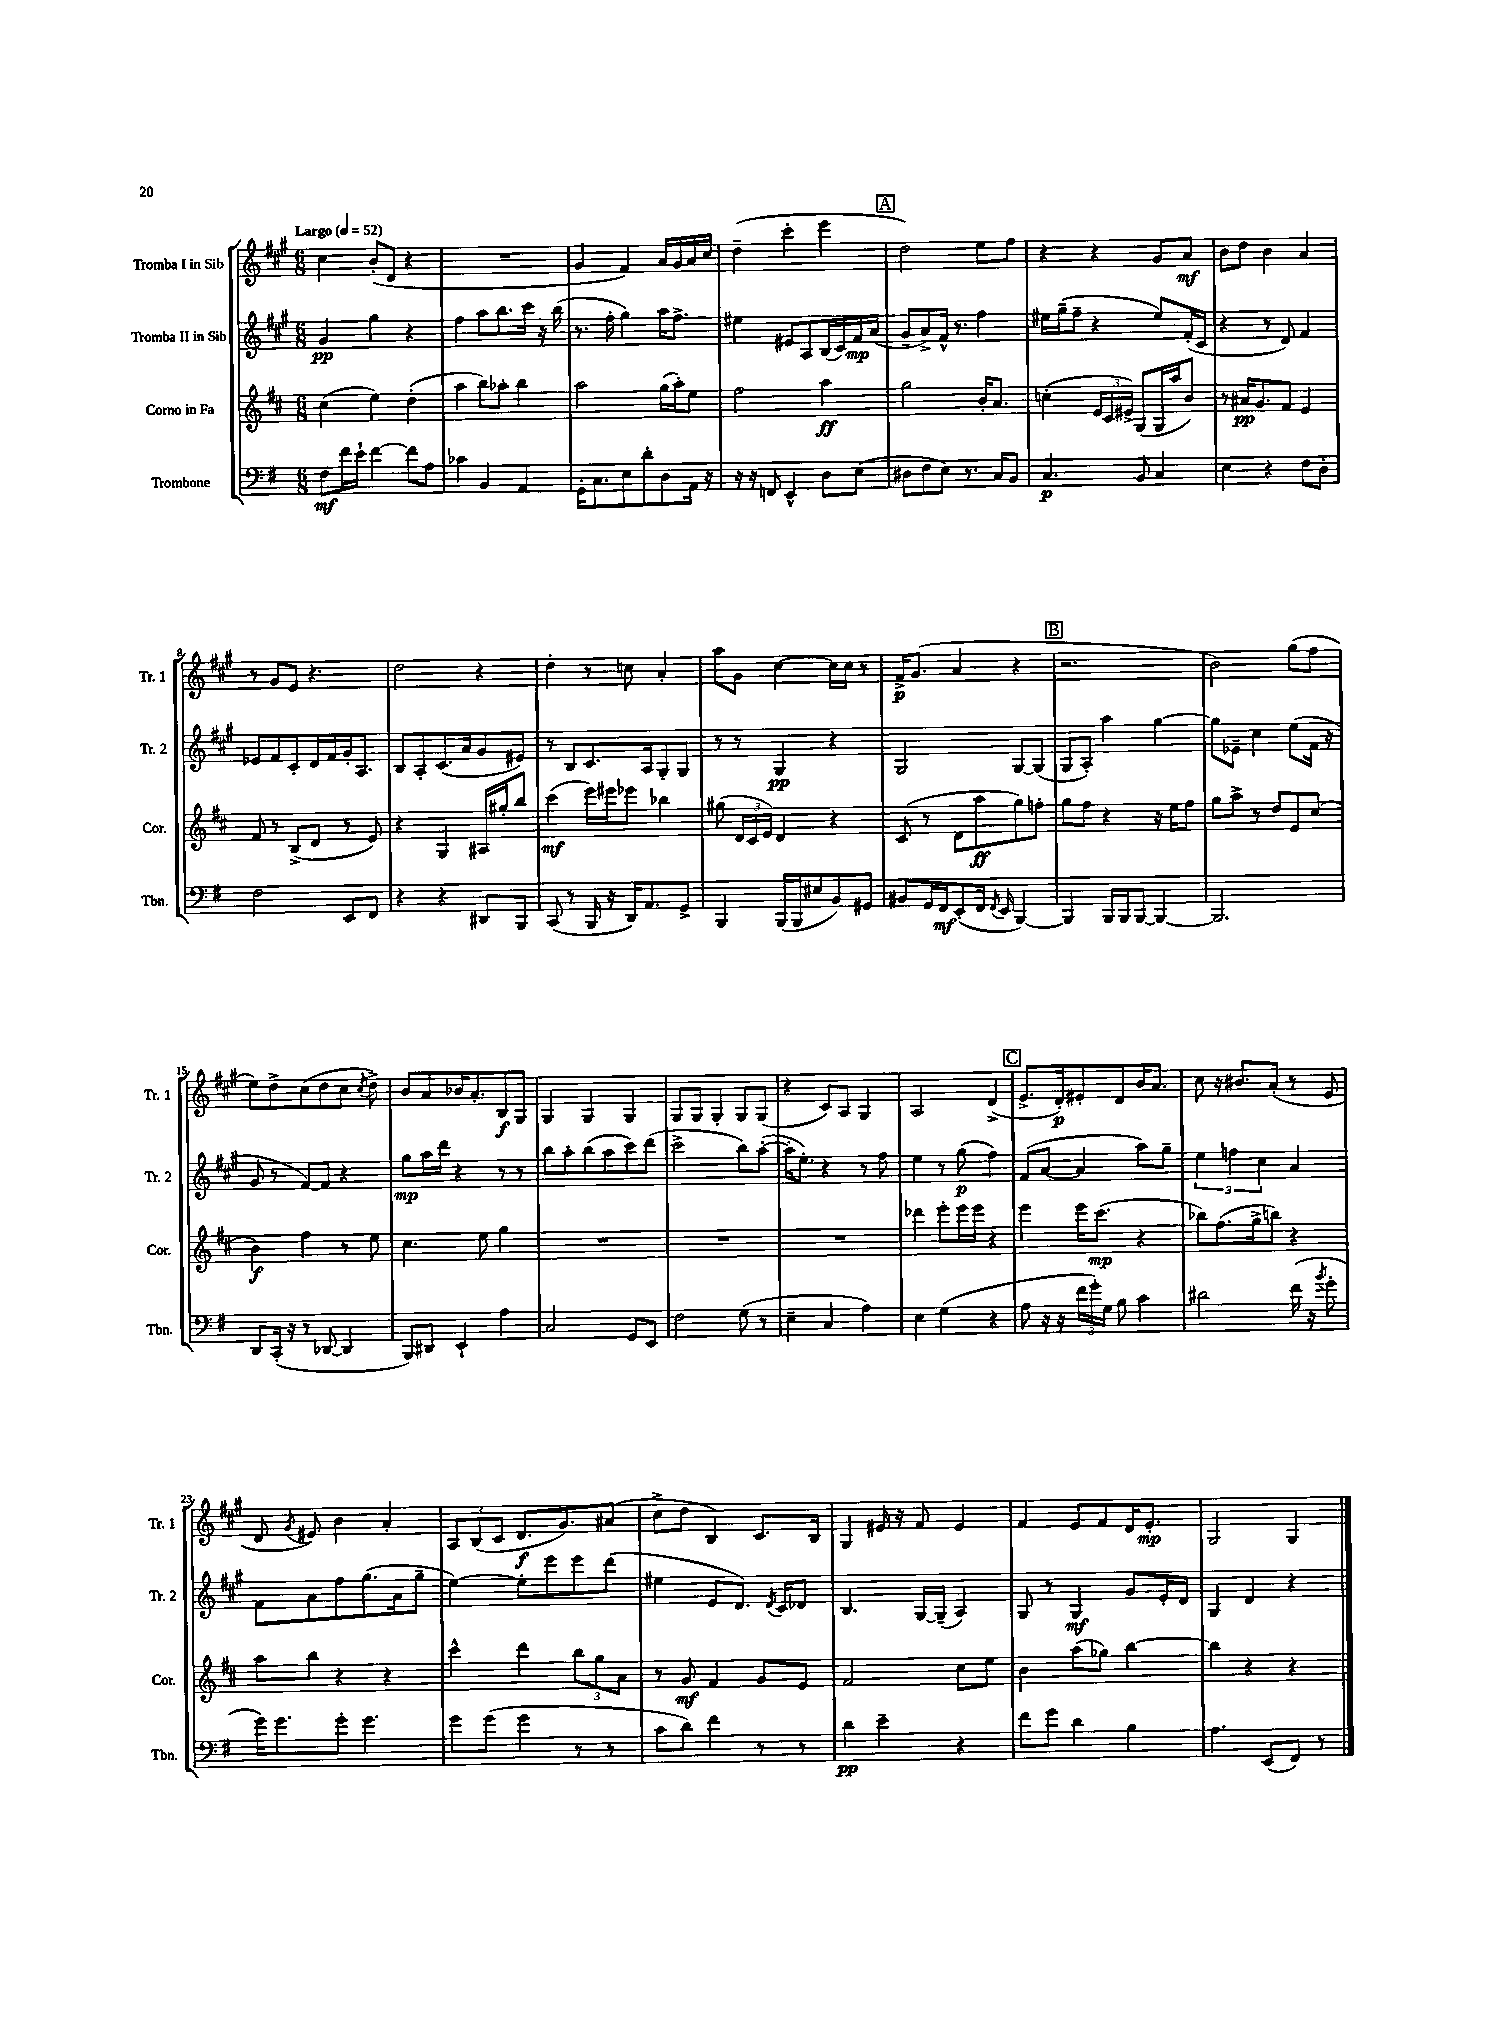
<<
\new StaffGroup <<
\new Staff = "s0" \with { instrumentName = "Tromba I in Sib" shortInstrumentName = "Tr. 1" } {
    \clef treble \key a \major \numericTimeSignature \time 6/8 \tempo "Largo" 4 = 52
    \autoBeamOff cis''4 b'8[-.( d'8] r4 |
    R2. |
    gis'4 fis'4) a'16[ gis'16 a'16 cis''16] |
    d''4--( cis'''4-. e'''4 |
    \mark \markup { \box "A" } d''2) e''8[ fis''8] |
    r4 r4 gis'8[ a'8]\mf |
    b'8[ d''8] b'4 a'4 |
    r8 gis'8[ e'8] r4. |
    d''2 r4 |
    d''4-. r8 c''8 a'4-. |
    a''8[ gis'8] cis''4~ cis''16[ cis''16] r8 |
    fis'16[->\p gis'8.]( a'4 r4 |
    \mark \markup { \box "B" } r2. |
    b'2) gis''8[( fis''8] |
    e''8[) d''8-> cis''8( d''8 cis''8] \acciaccatura { cis''8 } d''8->) |
    b'8[ a'8 bes'16 a'8.-. b8\f gis8] |
    gis4 gis4 gis4 |
    gis8[ gis8] gis4-. gis8[ gis8]( |
    r4 cis'8[) a8] gis4 |
    a2 d'4->( |
    \mark \markup { \box "C" } e'8.[-> d'16-.\p) eis'8-. d'8 b'16 a'8.] |
    cis''8 r16 bis'8.[ a'8]-.( r8 e'8 |
    d'8 \acciaccatura { gis'8 } eis'8) b'4 a'4-. |
    \tuplet 3/2 { a8[ b8( cis'8] } d'8.[\f gis'8.) ais'8]( |
    cis''8[-> d''8] b4) cis'8.[ b16] |
    gis4 eis'16 r16 fis'8 eis'4 |
    fis'4 e'8[ fis'8 d'16 e'8.]-.\mp |
    gis2 gis4 \bar "|." |
}
\new Staff = "s1" \with { instrumentName = "Tromba II in Sib" shortInstrumentName = "Tr. 2" } {
    \clef treble \key a \major \numericTimeSignature \time 6/8
    \autoBeamOff gis'4\pp gis''4 r4 |
    fis''4 a''8[ b''8. cis'''16] r16 b''16( |
    r8. fis''16-. gis''4) a''16[ fis''8.]-> |
    eis''4 eis'8[ a8 b16( cis'16) fis'16\mp a'16]( |
    \mark \markup { \box "A" } gis'8[-- a'8->) fis'16]-^ r8. fis''4 |
    eis''16[ gis''16--( fis''8]-- r4 eis''8[) fis'16-.( cis'16] |
    r4 r8 d'8) fis'4 |
    ees'8[ fis'8 cis'8-. d'16 fis'16 gis'16-. a8.] |
    b8[ a8-. cis'8.( a'16 gis'8 eis'8]) |
    r8 b8[ cis'8. a16 gis8-. gis8] |
    r8 r8 gis4\pp r4 |
    gis2 gis8[~ gis8]( |
    \mark \markup { \box "B" } gis8[ a8]-.) a''4 gis''4~ |
    gis''8[ ees'8]-- cis''4 e''8[( fis'16] r16 |
    gis'8 r8 fis'8[~) fis'8] r4 |
    gis''8[\mp a''16 d'''16] r4 r8 r8 |
    b''8[ a''8-. b''8( a''8 cis'''8) d'''8]( |
    cis'''2-> b''8[) a''8]~-.( |
    a''16[-. e''8.]-.) r4 r8 fis''8 |
    e''4 r8 gis''8\p( fis''4) |
    \mark \markup { \box "C" } fis'8[( a'8]~ a'4 a''8[) gis''8]-- |
    \tuplet 3/2 { e''4 f''4 cis''4 } a'4 |
    fis'8[ a'8 fis''8 gis''8.( a'16 gis''8]-- |
    e''4~) e''8[-. e'''8 e'''8 d'''8]( |
    eis''4 e'8[ d'8.]) \acciaccatura { d'8 } cis'16[ des'8] |
    b4. gis16[~ gis16]--( a4) |
    gis8 r8 gis4\mf gis'8[ e'16-. d'16] |
    gis4 d'4 r4 \bar "|." |
}
\new Staff = "s2" \with { instrumentName = "Corno in Fa" shortInstrumentName = "Cor." } {
    \clef treble \key d \major \numericTimeSignature \time 6/8
    \autoBeamOff cis''4( e''4) d''4-.( |
    a''4 b''8[) aes''8]-. b''4 |
    a''2 g''16[( a''16-.) e''8] |
    fis''2 a''4\ff |
    \mark \markup { \box "A" } g''2 b'16[-. a'8.] |
    c''4-.( \tuplet 3/2 { e'16[ cis'16 eis'16]->) } g8[( g16 a''16 b'8]) |
    r8 ais'16[\pp g'8. fis'8] e'4 |
    fis'8 r8 b8[->( d'8] r8 e'8) |
    r4 g4 ais16[ gis''16-. b''8] |
    cis'''4\mf( e'''16[) eis'''16 ees'''8] bes''4 |
    gis''8( \tuplet 3/2 { d'16[ cis'16 e'16]) } d'4 r4 |
    cis'8( r8 d'8[ a''8\ff g''8) f''8]-. |
    \mark \markup { \box "B" } g''8[ fis''8] r4 r16 e''16[ fis''8] |
    g''8[ a''8]-> r8 d''8[ e'8 cis''8]( |
    b'4\f) fis''4 r8 e''8 |
    cis''4. e''8 g''4 |
    R2. |
    R2. |
    R2. |
    des'''4 e'''8[-. e'''16 e'''16] r4 |
    \mark \markup { \box "C" } e'''4 e'''16[ cis'''8.]\mp( r4 |
    bes''8[) fis''8.( g''16-> b''8]) r4 |
    a''8[ b''8] r4 r4 |
    cis'''4-^ d'''4 \tuplet 3/2 { b''8[ g''8 a'8] } |
    r8 g'8\mf fis'4 g'8[ e'8] |
    fis'2 cis''8[ e''8] |
    b'4 a''8[( ges''8]) b''4~ |
    b''4 r4 r4 \bar "|." |
}
\new Staff = "s3" \with { instrumentName = "Trombone" shortInstrumentName = "Tbn." } {
    \clef bass \key g \major \numericTimeSignature \time 6/8
    \autoBeamOff fis8[\mf fis'16 e'16]-! fis'4~ fis'8[ a8] |
    ces'4 b,4 a,4 |
    g,16[-. c8. e8 d'8-. d8 a,16] r16 |
    r16 r16 f,8 e,4-^ d8[ e8]( |
    \mark \markup { \box "A" } dis8[ fis8 e8]) r8. c16[ b,8] |
    c4.\p b,8 c4 |
    e4 r4 fis8[ d8]-. |
    fis2 e,8[ fis,8] |
    r4 r4 dis,8[ b,,8] |
    c,8( r8 b,,16 r16 d,16[) a,8. g,8]-> |
    b,,4 b,,16[( b,,16 eis8 b,8) gis,8] |
    bis,8[ g,16 fis,16\mf e,8-.( fis,16] \acciaccatura { fis,8 } e,16 b,,4~) |
    \mark \markup { \box "B" } b,,4 b,,16[ b,,16 b,,8]~ b,,4~ |
    b,,2. |
    d,8[ c,16]-.( r16 r8 des,8~ des,4 |
    b,,8[) dis,8] e,4-! a4 |
    c2 g,8[ e,8] |
    fis2 g8( r8 |
    e4-- c4 a4) |
    e4 g4( r4 |
    \mark \markup { \box "C" } a8 r16 r16 \tuplet 3/2 { fis'16[ g'16-.) g16] } b8 c'4 |
    dis'2 fis'16( r16 \acciaccatura { b'8 } g'8-. |
    g'16[) g'8. g'8]-. g'4. |
    g'8[ g'8]( g'4 r8 r8 |
    c'8[ d'8]) fis'4 r8 r8 |
    d'4\pp e'4-- r4 |
    fis'8[ g'8] d'4 b4 |
    a4. e,8[( fis,8]) r8 \bar "|." |
}
>>
>>
